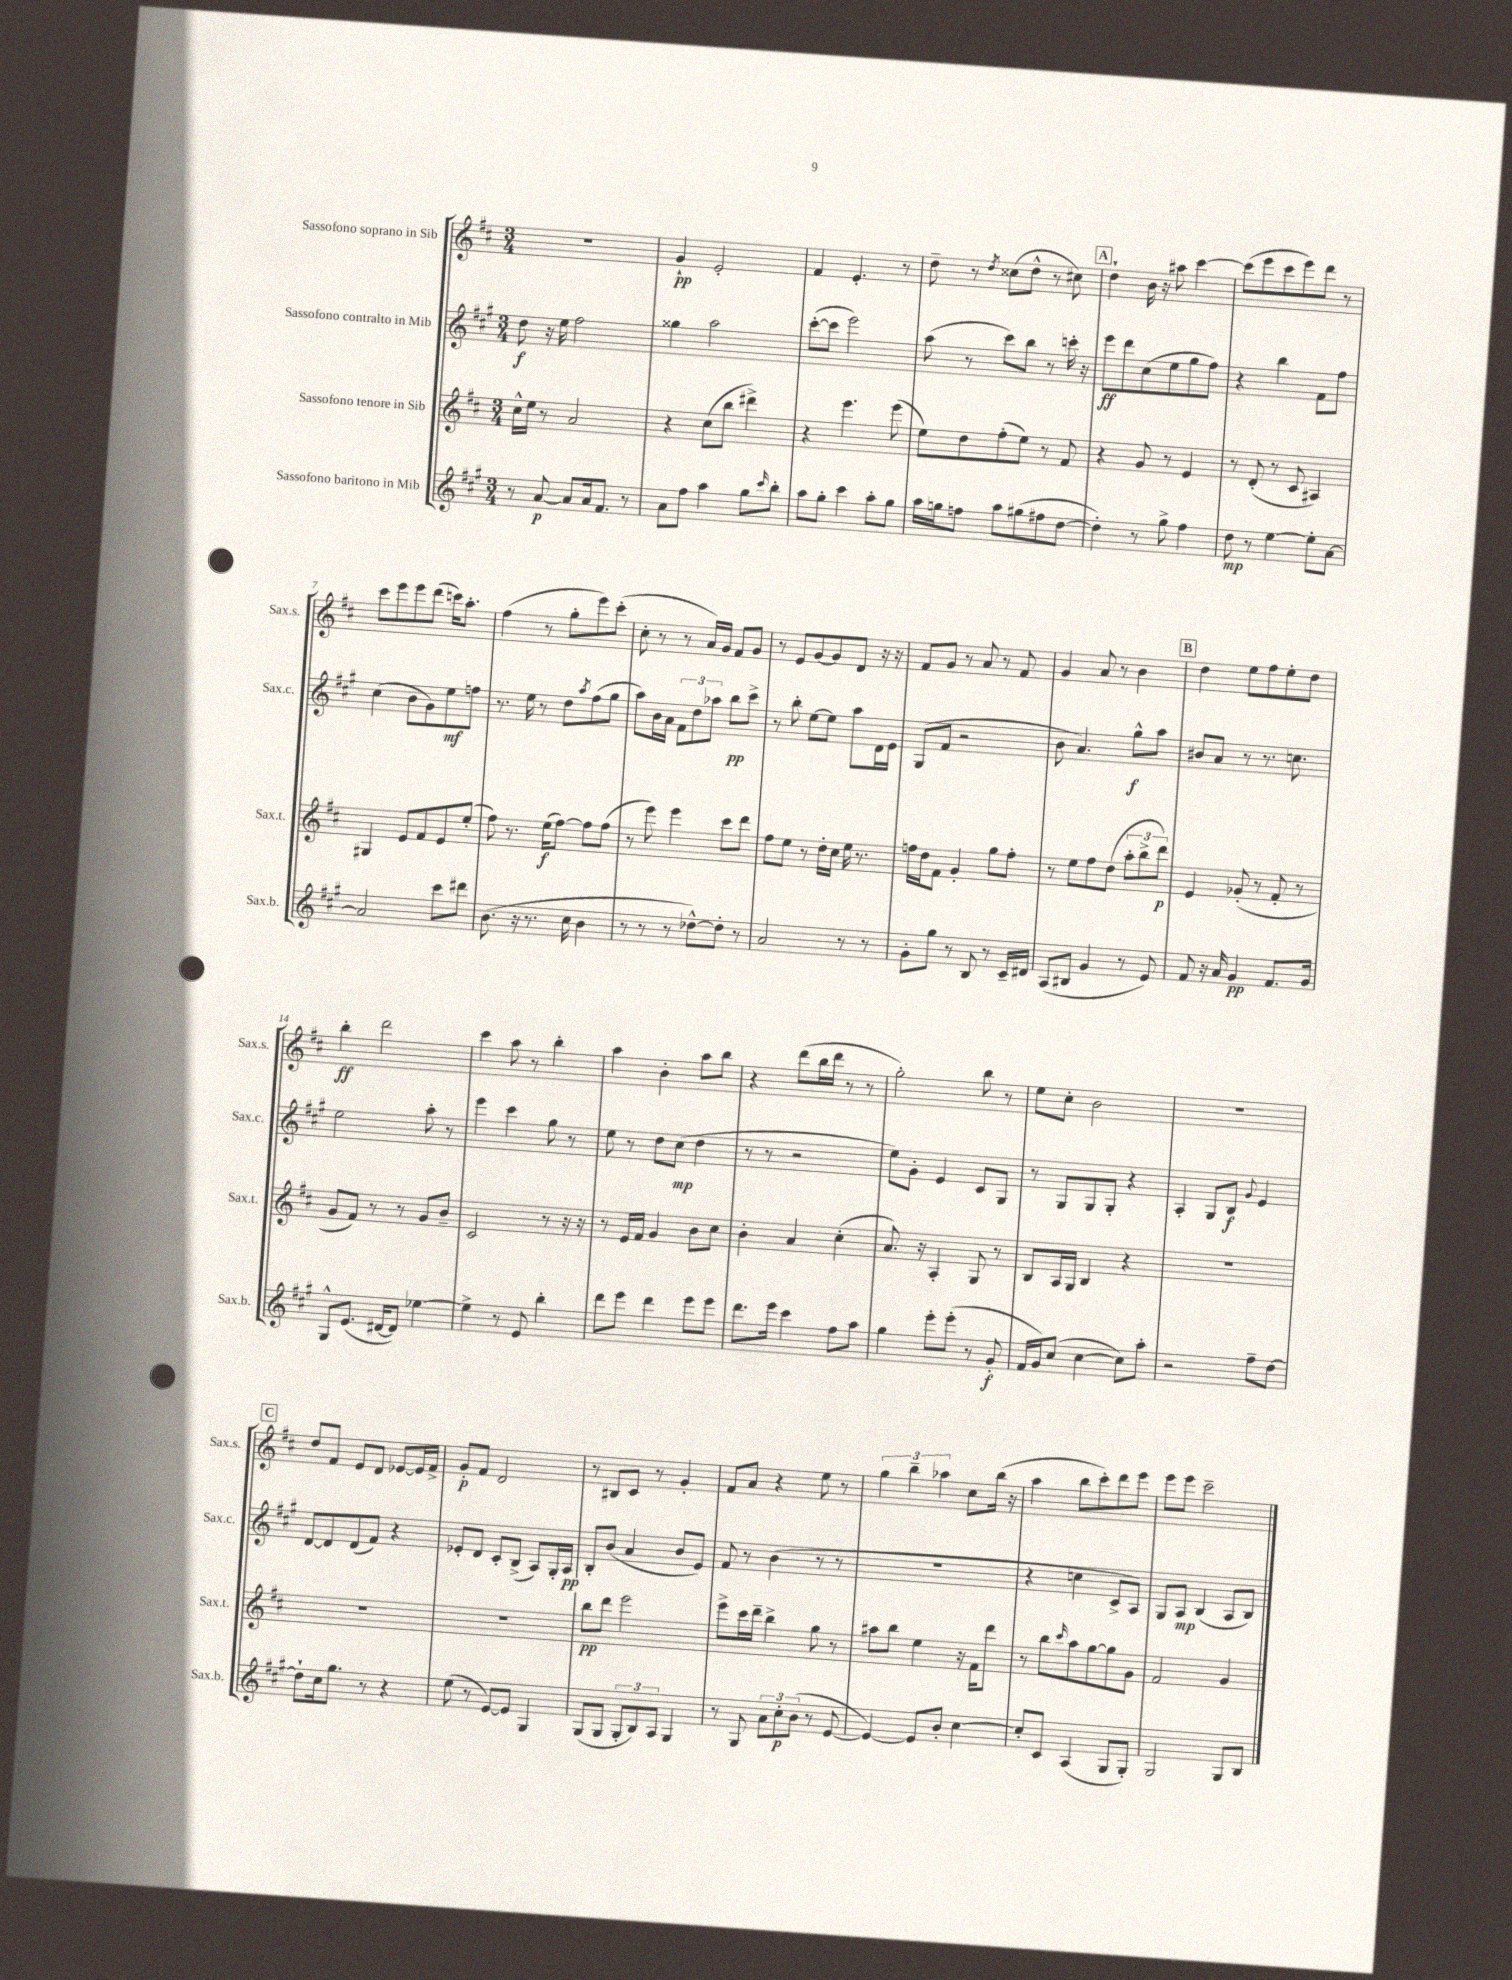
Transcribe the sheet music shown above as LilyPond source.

<<
\new StaffGroup <<
\new Staff = "s0" \with { instrumentName = "Sassofono soprano in Sib" shortInstrumentName = "Sax.s." } {
    \clef treble \key d \major \numericTimeSignature \time 3/4
    R2. |
    g'4-!\pp e'2-. |
    fis'4 e'4.-. r8 |
    d''8-- r8 \acciaccatura { d''8 } cisis''8( d''8-^ r8 cis''8) |
    \mark \markup { \box "A" } d''4-! b'16 r16 ais''8 cis'''4~ |
    cis'''8( e'''8 cis'''8 e'''8) d'''8 r8 |
    cis'''8 e'''8 e'''8 d'''8( c'''16) a''8.-. |
    fis''4( r8 g''8-. e'''8) cis'''8-.( |
    cis''8-. r8 r8 a'16) g'16 fis'8 g'8 |
    r8 e'8 g'8~ g'8 d'8 r16 r16 |
    fis'8 g'8 r8 a'8 r8 fis'8 |
    g'4 a'8 r8 b'4 |
    \mark \markup { \box "B" } d''4 e''8 fis''8 e''8-. d''8 |
    b''4-.\ff d'''2 |
    cis'''4 a''8 r8 b''4-. |
    a''4 b'4-. a''8 b''8 |
    r4 d'''8( b''16 d'''16 r8 r8 |
    g''2-.) b''8 r8 |
    e''8 cis''8-. b'2 |
    R2. |
    \mark \markup { \box "C" } d''8 fis'8 e'8 d'8 ees'8~ ees'16 fis'16-> |
    g'8-.\p fis'8 d'2 |
    r8 bis8 cis'8 r8 g'4-. |
    fis'8 a'8 r4 e''8 r8 |
    \tuplet 3/2 { g''4 b''4-- aes''4 } cis''8 b''16( r16 |
    a''4 b''8 cis'''8-.) d'''8 e'''8 |
    e'''8 e'''8 cis'''2-- \bar "|." |
}
\new Staff = "s1" \with { instrumentName = "Sassofono contralto in Mib" shortInstrumentName = "Sax.c." } {
    \clef treble \key a \major \numericTimeSignature \time 3/4
    d''8\f r16 e''16 fis''2 |
    gisis''4 a''2 |
    cis'''8~-.( cis'''8 e'''2) |
    a''8( r8 cis'''8) b''8 r8 c'''16-. r16 |
    \mark \markup { \box "A" } e'''8\ff d'''8 cis''8( e''8 gis''8 fis''8) |
    r4 b''4 fis'8 fis''8 |
    cis''4( b'8 gis'8) e''8\mf f''8 |
    r8. e''16 r8 d''8 \acciaccatura { a''8 } fis''8( gis''8 |
    a''8) b'16 a'16 \tuplet 3/2 { fis'8 d''8 aes''8 } b''8\pp cis'''8-> |
    r8 b''8-. e''8~ e''8 a''8 d'16 e'16 |
    gis8( fis'8 r2 |
    b'8 a'4.) gis''8-^\f a''8 |
    \mark \markup { \box "B" } bis'8 a'8 r8 r8. c''8. |
    e''2 a''8-. r8 |
    e'''4 cis'''4 gis''8 r8 |
    e''8 r8 d''8 cis''8\mp( d''4 |
    r8 r8 r2 |
    e''8) gis'8-. e'4 cis'8 gis8 |
    r8 gis8 gis8 gis8-. r4 |
    a4-. gis8 b8\f \appoggiatura { gis'8 } e'4 |
    \mark \markup { \box "C" } d'8~ d'8 d'8( fis'8) r4 |
    ees'8-. d'8 cis'8-. b8->( a8) gis16-. a16\pp |
    b8-. b'8( a'4 b'8 e'8) |
    fis'8 r8 b'4( r8 r8 |
    R2. |
    r4 c''4 cis'8-> a8) |
    gis8 a8\mp b4( a8 b8) \bar "|." |
}
\new Staff = "s2" \with { instrumentName = "Sassofono tenore in Sib" shortInstrumentName = "Sax.t." } {
    \clef treble \key d \major \numericTimeSignature \time 3/4
    cis''16-^ e''16 r8 a'2 |
    r4 cis''8( b''8 dis'''4->) |
    r4 e'''4. e'''8( |
    e''8) d''8 fis''8-.( e''8) r8 fis'8 |
    \mark \markup { \box "A" } r4 g'8 r8 e'4 |
    r8 d'8-.( r8 cis'8 ais4) |
    gis4 e'8 fis'8 e'8 e''8-.( |
    fis''8) r8. e''16\f( fis''8~) fis''8 fis''8( |
    r8 e'''8) e'''4 cis'''8 d'''8 |
    fis''8 e''8 r8 d''16-. cis''16 e''16 r8. |
    f''16 d''16 fis'8 g'4-. g''8 f''8-. |
    r8 e''8 fis''8 d''8( \tuplet 3/2 { a''8-. b''8-> d'''8\p) } |
    \mark \markup { \box "B" } e'4 ges'8-.( r8 fis'8-. r8 |
    g'8 fis'8) r8 r8 g'8 b'8-- |
    cis'2 r8 r16 r16 |
    r8 e'16 fis'16 g'4 b'8 cis''8 |
    b'4-. a'4 cis''4-.( |
    a'8.) r16 a4-. g8 r8 |
    b8 a16 g16 b4 r4 |
    R2. |
    \mark \markup { \box "C" } R2. |
    R2. |
    b''8\pp d'''8 e'''2 |
    e'''8-> cis'''16 d'''16-- b''4-> g''8 r8 |
    ais''8 b''8 e''4 r16 fis'16 d'''8 |
    r8 b''8 \grace { cis'''16 } a''8 g''8~ g''8 g'8 |
    fis'2 g'4 \bar "|." |
}
\new Staff = "s3" \with { instrumentName = "Sassofono baritono in Mib" shortInstrumentName = "Sax.b." } {
    \clef treble \key a \major \numericTimeSignature \time 3/4
    r8 a'8~\p a'8 a'16 fis'8. r8 |
    a'8 fis''8 a''4 gis''8 \grace { cis'''16 } b''8-. |
    a''8 gis''8-. cis'''4 a''8-. gis''8 |
    a''16 g''16 f''8 a''8 gis''8( fis''8 d''8~ |
    \mark \markup { \box "A" } d''4-.) r8 gis''8-> fis''4 |
    d''8\mp r8 e''4~ e''8-. a'8~ |
    a'2 cis'''8 dis'''8 |
    b'8.( r16 r8. cis''16 b'4 |
    r8 r8 r8 des''8~-^) des''8-. r8 |
    a'2 r8 r8 |
    gis'8-. gis''8 r8 b8 r8 cis'16-- dis'16 |
    a8( bis8 gis'4 r8 e'8) |
    \mark \markup { \box "B" } fis'8 r16 a'16 gis'4\pp fis'8. gis'16 |
    gis8-^ e'8.( dis'16~ dis'8) ees''4~ |
    ees''4-> r8 e'8 b''4-. |
    d'''8 e'''8 d'''4 e'''8 e'''8 |
    d'''8. e'''16 cis'''4 fis''8 a''8 |
    gis''4 e'''8-. e'''8-.( r8 gis'8-.\f |
    fis'16 gis'16) cis''8( cis''4~ cis''8) a''8-. |
    r2 fis''8-- d''8~ |
    \mark \markup { \box "C" } d''8-! cis''16 gis''8. r8 r4 |
    e''8( r8 e'8~) e'8 gis4 |
    gis8( gis8 \tuplet 3/2 { gis8-. b8) a8 } gis4 |
    r8 gis8 \tuplet 3/2 { a'8 cis''8-.\p b'8( } r8 e'8~ |
    e'4~) e'8 b'8-. cis''4~ |
    cis''8-. cis'8 a4( gis8 gis8-.) |
    gis2 gis8 b8 \bar "|." |
}
>>
>>
